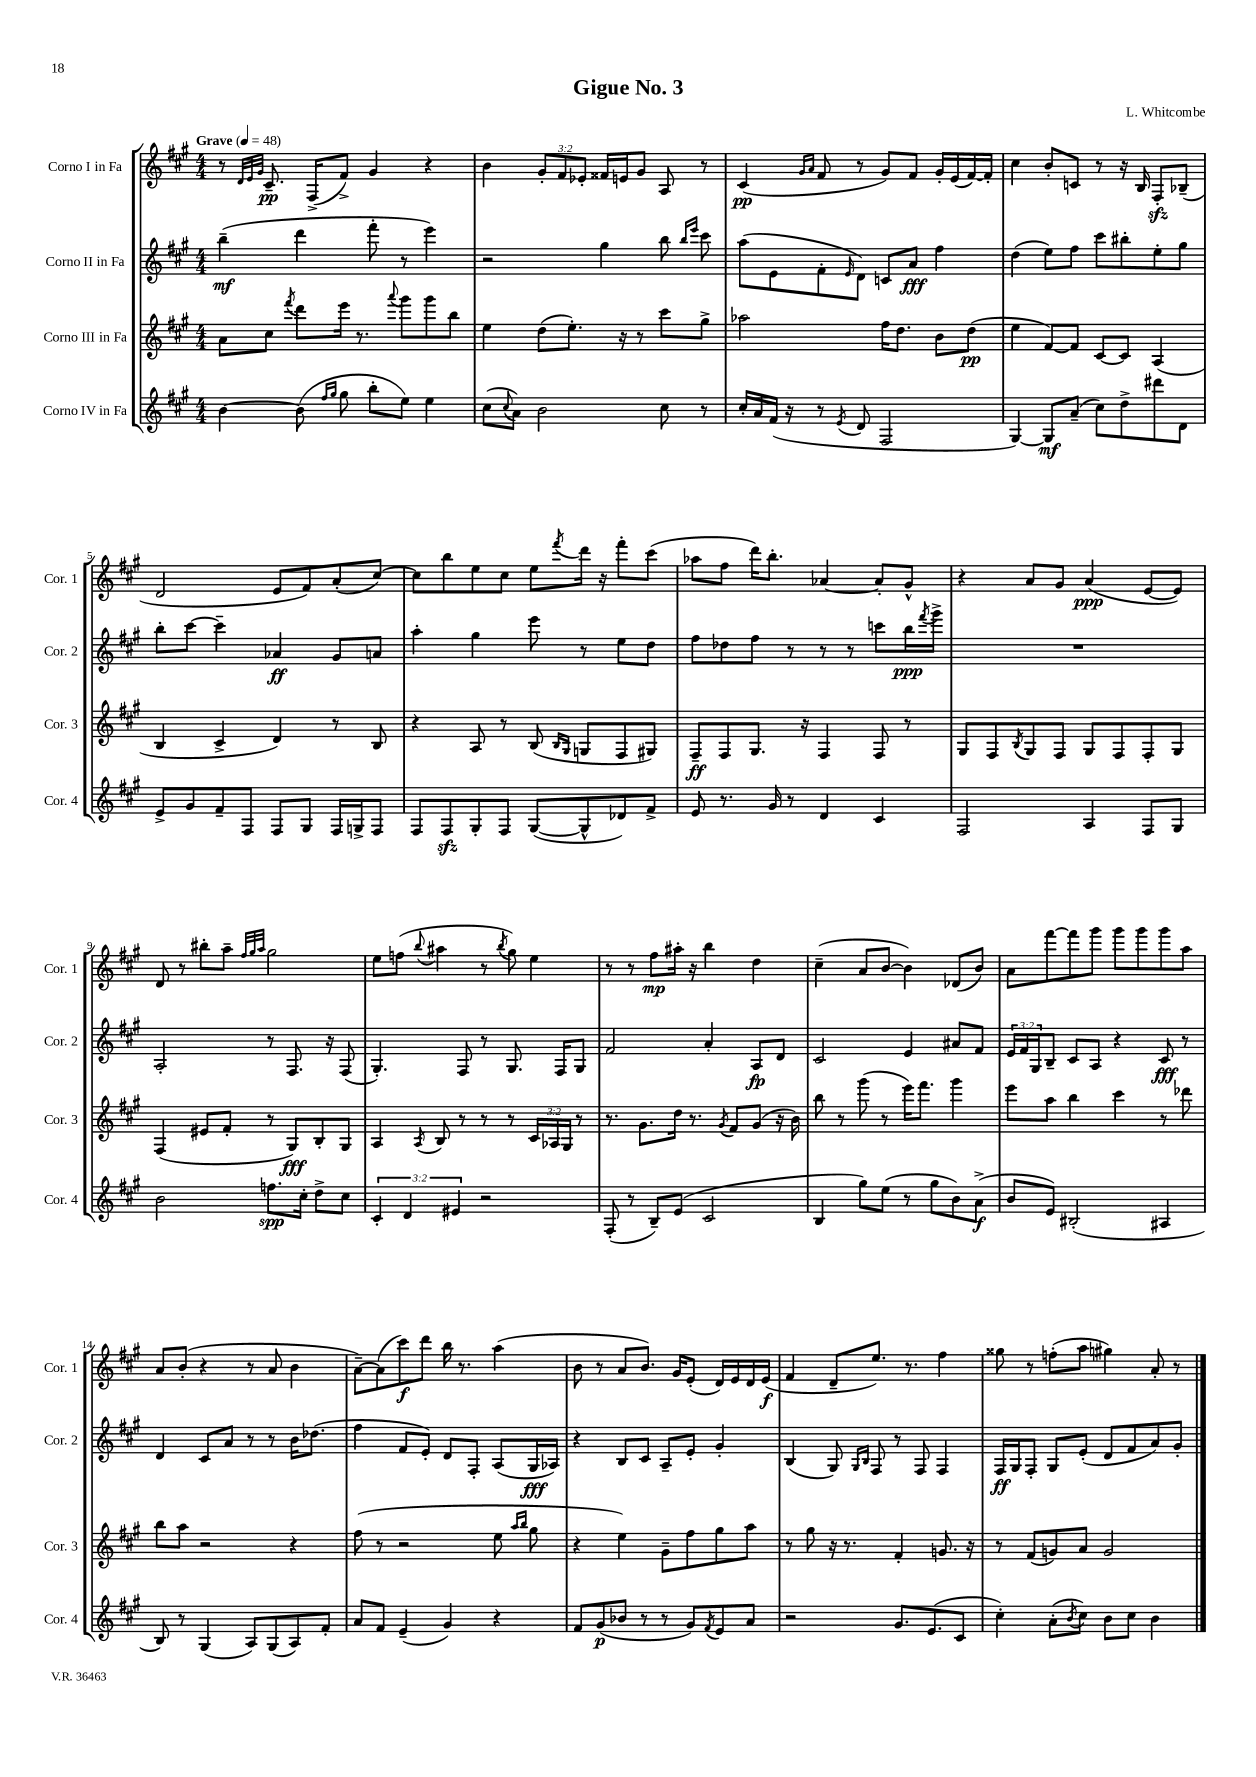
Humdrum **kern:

**kern	**kern	**kern	**kern
*staff4	*staff3	*staff2	*staff1
*clefG2	*clefG2	*clefG2	*clefG2
*k[f#c#g#]	*k[f#c#g#]	*k[f#c#g#]	*k[f#c#g#]
*M4/4	*M4/4	*M4/4	*M4/4
*MM48	*MM48	*MM48	*MM48
[4b	8a	(4bb~	8r
.	.	.	32qqd
.	.	.	32qqe
.	.	.	32qqg#
.	8cc#	.	8.c#~
.	8qfff#	.	.
(8b]	8ddd	4ddd	.
.	.	.	(16F#^
16qqff#	.	.	.
16qqgg#	.	.	.
8gg#	16eee	.	8f#^)
.	8.r	.	.
8bb'	.	8fff#'	4g#
.	8qqaaa	.	.
8ee)	8ggg#	8r	.
4ee	8ggg#	4eee)	4r
.	8bb	.	.
=	=	=	=
(8cc#	4ee	2r	4b
8qqcc#	.	.	.
8a)	.	.	.
2b	(8dd	.	12g#'
.	.	.	12f#
.	8.ee')	.	.
.	.	.	12e-'
.	.	4gg#	16f##
.	16r	.	16e
.	8r	.	8g#
8cc#	8ccc#	8bb	8A
.	.	16qqbb	.
.	.	16qqeee	.
8r	8gg#^	8ccc#	8r
=	=	=	=
16cc#'	2aa-	(8aa	(4c#
16a	.	.	.
(16f#	.	8e	.
16r	.	.	.
.	.	.	16qqg#
.	.	.	16qqa
8r	.	8f#'	8f#
8qe	.	16qqe	.
8d	.	8d)	8r
2F#	16ff#	8c	8g#)
.	8.dd	.	.
.	.	8a	8f#
.	8b	4ff#	16g#'
.	.	.	(16e
.	(8dd	.	[16f#)
.	.	.	16f#']
=	=	=	=
[4G#)	4ee	(4dd	4cc#
8G#]	[8f#)	8ee)	8b'
(8a~	8f#]	8ff#	8c
8cc#)	[8c#	8ccc#	8r
8dd^	8c#]	8bb#'	16r
.	.	.	16B
8ddd#	(4A	8ee'	8F#'
8d	.	8gg#	(8B-~
=	=	=	=
8e^	4B	8bb'	2d
8g#	.	[8ccc#	.
8f#~	4c#^	4ccc#~]	.
8F#	.	.	.
8F#	4d)	4a-	8e
8G#	.	.	8f#)
16F#	8r	8g#	(8a'
16G^	.	.	.
8F#	8B	8a	[8cc#)
=	=	=	=
8F#	4r	4aa'	8cc#]
8F#	.	.	8bb
8G#'	8A	4gg#	8ee
8F#	8r	.	8cc#
([8G#	(8B	8eee	8ee
.	16qqB	.	.
.	16qqG#	.	8qfff#
8G#^^]	8G	8r	16ddd
.	.	.	16r
8d-)	8F#	8ee	8fff#'
8f#^	8G#)	8dd	(8ccc#
=	=	=	=
8e	8F#~	8ff#	8aa-
8.r	8F#	8dd-	8ff#
.	8.G#	8ff#	16ddd)
16g#	.	.	8.bb'
8r	.	8r	.
.	16r	.	.
4d	4F#	8r	[4a-
.	.	8r	.
4c#	8F#	8ccc	8a-']
.	8r	16bb	8g#^^
.	.	8qfff#	.
.	.	16ggg#^	.
=	=	=	=
2F#	8G#	1r	4r
.	8F#	.	.
.	8qB	.	.
.	8G#	.	8a
.	8F#	.	8g#
4A	8G#	.	(4a
.	8F#	.	.
8F#	8F#'	.	[8e
8G#	8G#	.	8e])
=	=	=	=
2b	(4F#	2A'	8d
.	.	.	8r
.	8e#	.	8bb#'
.	8f#'	.	8aa~
.	.	.	32qqff#
.	.	.	32qqgg#
.	.	.	32qqaa
8.ff	8r	8r	2gg#
.	8G#)	8.F#	.
16cc#'	.	.	.
8dd^	8B'	.	.
.	.	16r	.
8cc#	8G#	(8F#	.
=	=	=	=
6c#'	4A	4.G#')	8ee
.	.	.	(8ff
6d	.	.	.
.	8qA	.	8qqbb
.	8B	.	4aa#
6e#	.	.	.
.	8r	8F#	.
2r	8r	8r	8r
.	.	.	8qbb
.	8r	8.G#	8gg#)
.	24c#	.	4ee
.	24A-	.	.
.	.	16F#	.
.	24G#	.	.
.	8r	8G#	.
=	=	=	=
(8F#'	8.r	2f#	8r
8r	.	.	8r
.	8.g#	.	.
8B~)	.	.	8ff#
(8e	16dd	.	16aa#'
.	8.r	.	16r
2c#	.	4a'	4bb
.	8qg#	.	.
.	8f#	.	.
.	(8g#	8A	4dd
.	16r	8d	.
.	16b)	.	.
=	=	=	=
4B	8bb	2c#	(4cc#~
.	8r	.	.
8gg#)	(8ggg#	.	8a
(8ee	8r	.	[8b
8r	16eee)	4e	4b])
.	8.fff#	.	.
8gg#	.	.	.
8b)	4ggg#	8a#	(8d-
(8a^	.	8f#	8b)
=	=	=	=
8b	8eee	24e	8a
.	.	24f#	.
.	.	24G#	.
8e)	8aa	8B~	[8fff#
(2B#'	4bb	8c#	8fff#]
.	.	8A	8ggg#
.	4ccc#	4r	8ggg#
.	.	.	8ggg#
4A#	8r	8c#	8ggg#
.	8ddd-	8r	8aa
=	=	=	=
8B)	8bb	4d	8a
8r	8aa	.	(8b'
(4G#	2r	8c#	4r
.	.	8a	.
8A)	.	8r	8r
(8G#	.	8r	8a
8A)	4r	16b	4b
.	.	(8.dd-	.
8f#'	.	.	.
=	=	=	=
8a	(8ff#	4ff#	[8a~)
8f#	8r	.	(8a]
(4e~	2r	8f#	8ccc#)
.	.	8e')	8ddd
4g#)	.	8d	16bb
.	.	.	8.r
.	.	8F#'	.
4r	8ee	(8A	(4aa
.	16qqaa	.	.
.	16qqbb	.	.
.	8gg#	16G#	.
.	.	16A-)	.
=	=	=	=
8f#	4r	4r	8b
(8g#	.	.	8r
8b-	4ee)	8B	8a
8r	.	8c#	8.b)
8r	8g#~	8A~	.
.	.	.	16g#
8g#)	8ff#	8e'	(8e'
8qf#	.	.	.
8e	8gg#	4g#'	16d)
.	.	.	16e
8a	8aa	.	16d
.	.	.	(16e
=	=	=	=
2r	8r	(4B	4f#
.	8gg#	.	.
.	16r	8G#)	8d~
.	8.r	.	.
.	.	16qqG#	.
.	.	16qqB	.
.	.	8F#	8.ee)
8.g#	4f#'	8r	.
.	.	.	8.r
.	.	8F#	.
(8.e	.	.	.
.	8.g	4F#	4ff#
8c#	.	.	.
.	16r	.	.
=	=	=	=
4cc#')	8r	16F#	8gg##
.	.	16G#	.
.	(8f#	8F#'	8r
(8a'	8g)	8G#	(8ff'
8qb	.	.	.
8cc#)	8a	(8e'	8aa
8b	2g	8d	4gg#)
8cc#	.	8f#	.
4b	.	8a)	8a'
.	.	8g#'	8r
==	==	==	==
*-	*-	*-	*-
